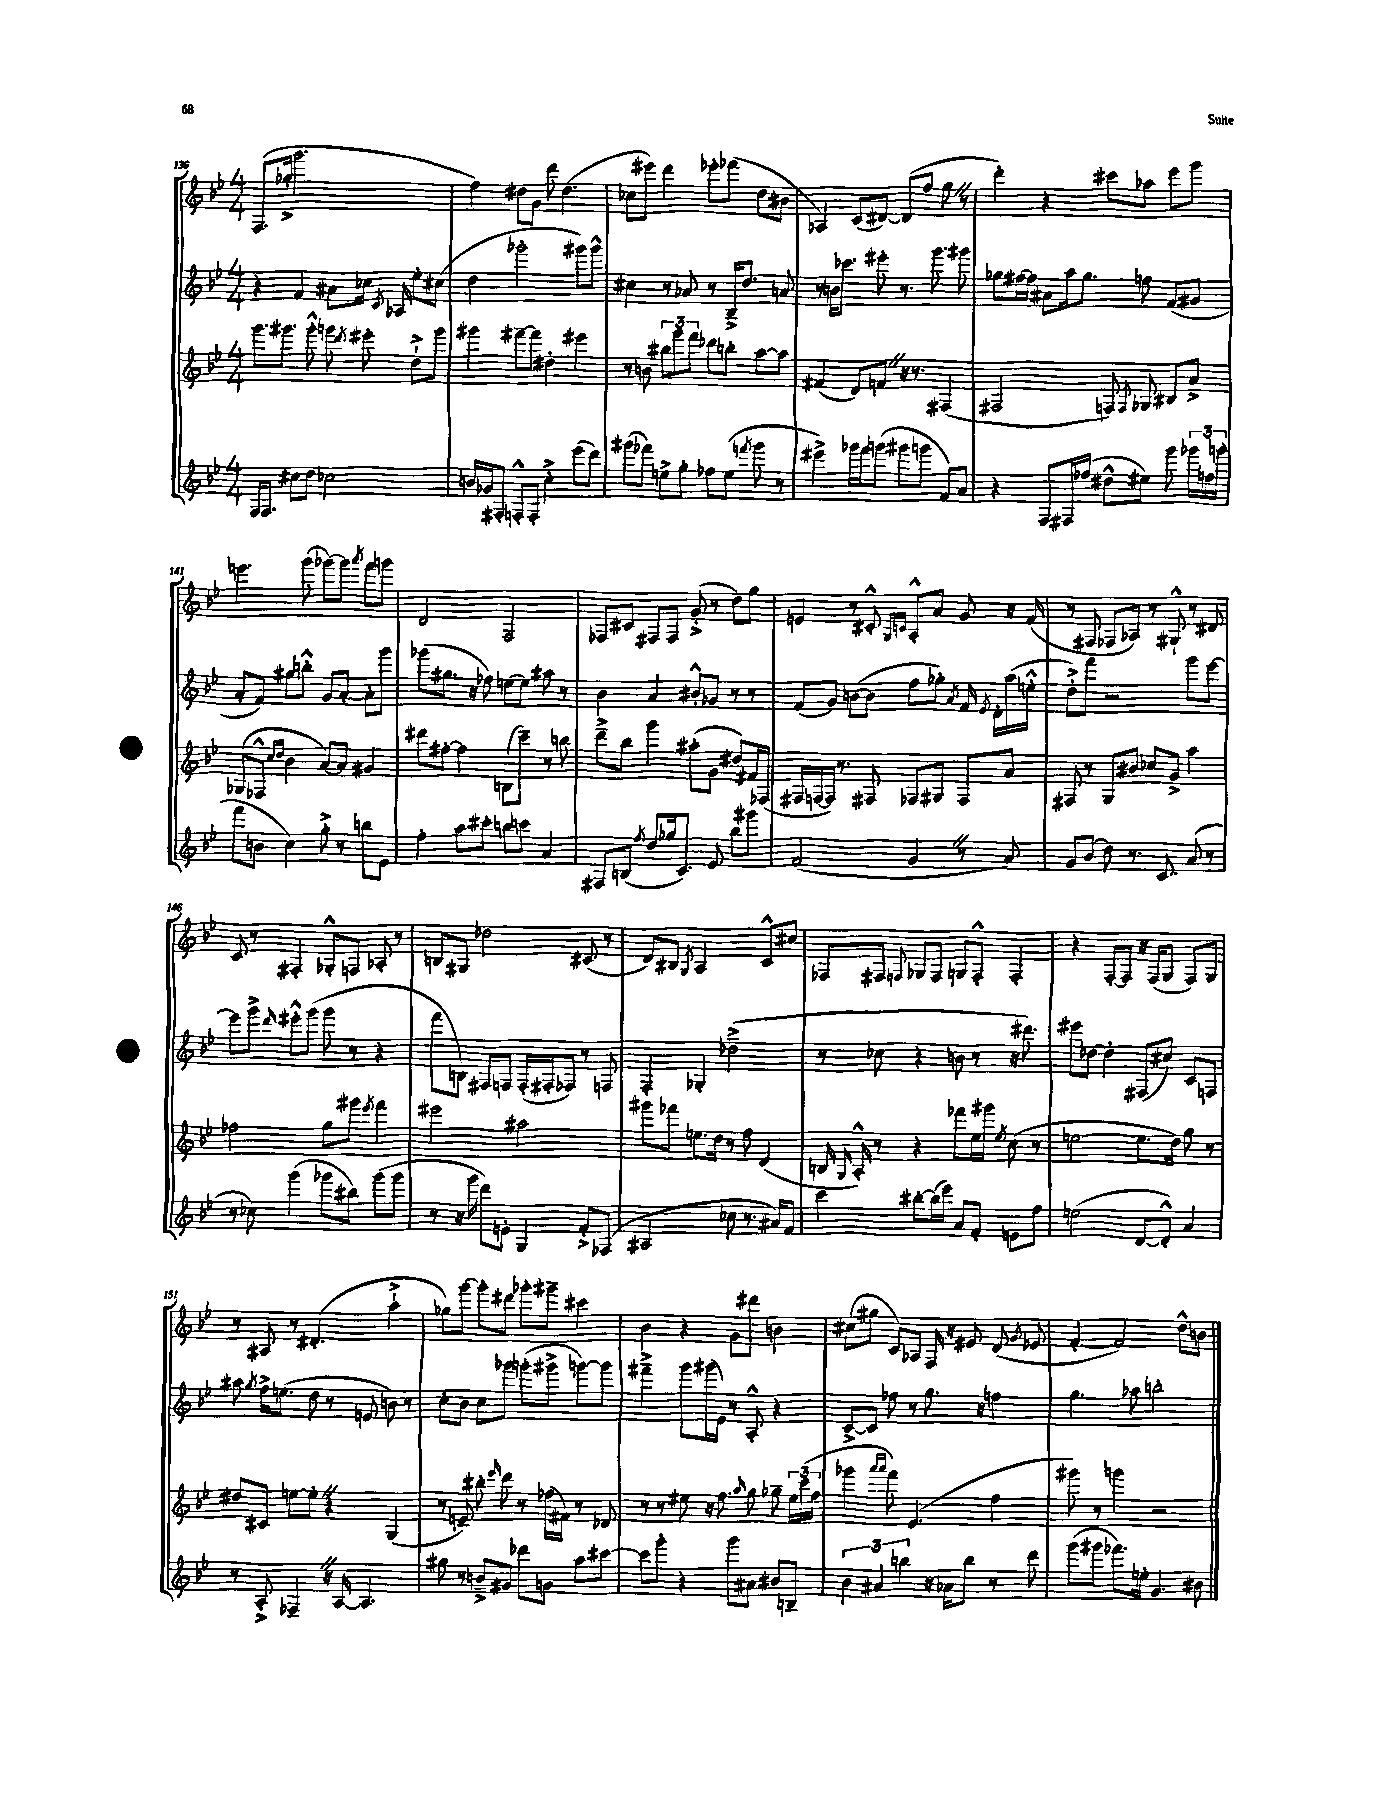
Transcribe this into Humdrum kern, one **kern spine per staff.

**kern	**kern	**kern	**kern
*staff4	*staff3	*staff2	*staff1
*clefG2	*clefG2	*clefG2	*clefG2
*k[b-e-]	*k[b-e-]	*k[b-e-]	*k[b-e-]
*M4/4	*M4/4	*M4/4	*M4/4
16F	8.ggg	4r	(8.F
8.F	.	.	.
.	8.ggg#	.	16gg-'^
8cc#	.	4f	2.ggg
8dd	8ggg#'^^	.	.
2cc-	8ggg	8a#	.
.	8qddd	.	.
.	8eee#'	16cc-	.
.	.	8qc	.
.	.	16A-	.
.	8dd`^	8ee-'	.
.	8ggg	(8cc#	.
=	=	=	=
16b	4ggg#	4dd	4ff)
16g-	.	.	.
8F#'	.	.	.
8F'^^	[8fff#~	2ggg-'	8dd#
8F'	8fff#]	.	8g
4cc'^	4dd#'	.	8ddd
.	.	.	(4.dd#
(8eee-	4eee#	8ggg#)	.
8ddd)	.	8ggg#^^	.
=	=	=	=
(8ggg#	8r	4cc#	8cc-
8fff-)	8b	.	8eee#)
8ee^	12bb#	8r	4ddd
.	12ggg	.	.
8gg'	.	8a-	.
.	12fff	.	.
8ff-	8ddd-	8r	8eee-'
(8ee	8bb'	16B-~^	(8fff-
.	.	8.dd	.
8qfff	.	.	.
8ggg#	[8aa	.	8dd
8r	8aa]	8a	8b#
=	=	=	=
4eee#^)	(4f#	8r	4A-)
.	.	16b	.
.	.	8.ccc-	.
16ggg-	8d)	.	(8c
16fff	.	.	.
(8ggg	8f	8eee#'	[8d#)
8ggg#	16r	8.r	(8d#]
.	8.r	.	.
8ggg	.	.	8ff
.	.	8.ggg	.
8f)	(4F#	.	8gg
8a	.	8ggg#	8r
=	=	=	=
4r	2F#	8gg-	4ddd')
.	.	[16ff#	.
.	.	16ff#]	.
8F	.	8a#	4r
16F#	.	16aa	.
(16ff-	.	8.gg-	.
8dd#^^	8F)	.	8ccc#
.	8qF	.	.
8ee#)	8G-	8ff	8aa-
8ggg	8B#	(8f	8eee-
24ggg-	8a^	8g#	8ggg
24ff	.	.	.
(24ggg	.	.	.
=	=	=	=
8fff	(8G-	8a'	4.eee
8b	8F-^^	8f)	.
.	16qqcc	.	.
.	16qqdd	.	.
4cc)	4b-	8gg#	.
.	.	8bb'^^	(8ggg
8gg'^	[8a)	8g	[8ggg-)
8r	8a]	[8a'	8ggg-]
.	.	.	8qaaa
8bb	4g#	8a']	8fff
8e-	.	8ggg	8ggg
=	=	=	=
4ff'	8ddd#	(8ggg-	2d
.	[8ff#'	8.gg#	.
8aa	4ff#]	.	.
.	.	16r	.
8ccc#'	.	8ff-)	.
8bb	(8B	[8ee	2F
8ccc	8ccc~)	8ee]	.
4a	8r	8aa#	.
.	8bb	8r	.
=	=	=	=
8F#	8ddd~^	4b-	8F-
(8B	8bb-	.	8c#
8qff	.	.	.
8dd	4ggg	4a	8F#
16gg-	.	.	8F#
8.c)	.	.	.
.	(8aa#'	8b#'^^	(8g'^
8e-	8g	8g-	8r
8bb-	8dd#)	8r	8dd)
8ggg#	16f#	8r	8gg
.	(16F-	.	.
=	=	=	=
(2f	16F#	(8f	4e
.	[16F	.	.
.	16F])	8g)	.
.	8.r	.	.
.	.	([8b	8r
.	8F#	8b]	8c#'^^
.	.	.	16qqG
.	.	.	16qqc
4g	8F-	8ff	8A'^^
.	8G#	8gg-')	8a
.	.	8qa	.
8r	8F-	16f	8g
.	.	8qe-	.
.	.	16d'	.
8a)	8a	(16aa	16r
.	.	16ee'^^	(16f
=	=	=	=
8g	8F#	8dd'^)	8r
(8b-	8r	8fff	8F#
8dd)	8G	2r	8F-
8.r	8b#	.	8A-)
.	8cc-	.	8r
8.c	.	.	.
.	8g^	.	8G#`^^
(8a	4aa	8ggg	8r
8r	.	[8eee-	8d#
=	=	=	=
8r	2ff-	8eee-]	8c
8cc-)	.	8ggg^	8r
.	.	16qqddd	.
(4ggg	.	8eee#'^^	4F#'
.	.	(8ggg	.
8ggg-	8gg	8ggg	8G-'^^
8bb#)	8ggg#	8r	8F
.	8qeee-	.	.
(8ggg-	4fff	4r	8A-'
8ggg-	.	.	8r
=	=	=	=
8r	2eee#	8fff	8B
16r	.	8B)	8G#
16ggg	.	.	.
8ddd)	.	8F#	2dd-
8e'	.	8F	.
4G	2aa#	(16F'	.
.	.	16F#'	.
.	.	8F-)	.
8f'^	.	8r	(8c#
(8F-	.	8F	8r
=	=	=	=
2A#	8ggg#	4F'	8d)
.	8fff-	.	8B#
.	.	.	8qG
.	8.ee	4G-'	2A
.	16dd	.	.
8cc-	8r	(2dd-~^	.
8.r	8ff	.	.
.	(4d	.	8c^^
16a#)	.	.	.
8f	.	.	8cc#
=	=	=	=
4ccc	16B	8r	8F-
.	16qqG	.	.
.	16A'^^)	.	.
.	8r	8cc-	8F#
.	.	.	8qqF
[8bb#'	4r	4r	8G-
(16bb#]	.	.	8F
16eee-)	.	.	.
8a	8fff-	8b	8G
8f'	16ee-	8r	8F'^^
.	16ggg#	.	.
.	8qee-	.	.
8e	(8cc	16r	4F'
.	.	8.ddd#)	.
8ff	8r	.	.
=	=	=	=
(2ee	[2ee	8eee#	4r
.	.	[8dd-	.
.	.	4dd-']	[8F'
.	.	.	8F]
[8d	8.ee]	(8F#	16r
.	.	.	(16F
8d'^^])	.	8cc#)	8G
.	16dd)	.	.
4a	8gg	8c	8F)
.	8r	8F	8G
=	=	=	=
8r	8dd#	8aa#	8r
.	.	8qgg	.
8A'^	8c#	16ff^	8A#
.	.	(8.ee	.
4F-~	[8ee	.	8r
.	8ee']	8dd	(4.d#'
16r	4r	8r	.
[16A	.	.	.
4.A]	.	8e	.
.	(4G	8b)	4aa`^
.	.	8r	.
=	=	=	=
8gg#	8r	8cc'	8gg-)
8r	8e~)	8b-	[8ggg
8b~^	8bb#'	8cc	8ggg']
.	16qqeee-	.	.
8g#	8ddd	8ggg-	8ddd#
8ddd-	8r	(8ggg'	8ggg-'
8g	(16ff-	8ggg#^	8ggg#~
.	16f#)	.	.
8aa	8r	[8ggg)	4ccc#
[8ccc#	8d-	8ggg]	.
=	=	=	=
8ccc#]	8r	4fff#~^	4b-
8ggg'	8r	.	.
4r	8ee#	8ggg	4r
.	16r	(16ggg#	.
.	8.ff	16e-)	.
8ggg	.	8r	8g
.	16qqaa	.	.
8a#	8gg	8A'^^	8ddd#
8b#	8gg-~	4r	4b
8B~	24ee#	.	.
.	(24ccc	.	.
.	24ff	.	.
=	=	=	=
6b-	4ggg-	[8c^	(8cc#
.	.	8c]	8gg#
6a#	.	.	.
.	16qqaaa	.	.
.	16qqaaa	.	.
.	8fff)	8ff-	8c)
6bb	.	.	.
.	(4.e-	8r	8A-
16r	.	8.gg	16F
16a-	.	.	16r
8bb	.	.	8e#
.	.	16r	.
8r	4ff	4ff	(8d
.	.	.	8qg
8ddd	.	.	8e-
=	=	=	=
(8ggg	8ggg#)	4.gg	[4f'
8ggg#	8r	.	.
8.fff-)	4ggg	.	2f])
.	.	8aa-	.
16ee'	.	.	.
4.g	2r	2bb'	.
.	.	.	8dd^^
8b#	.	.	8b
==	==	==	==
*-	*-	*-	*-
